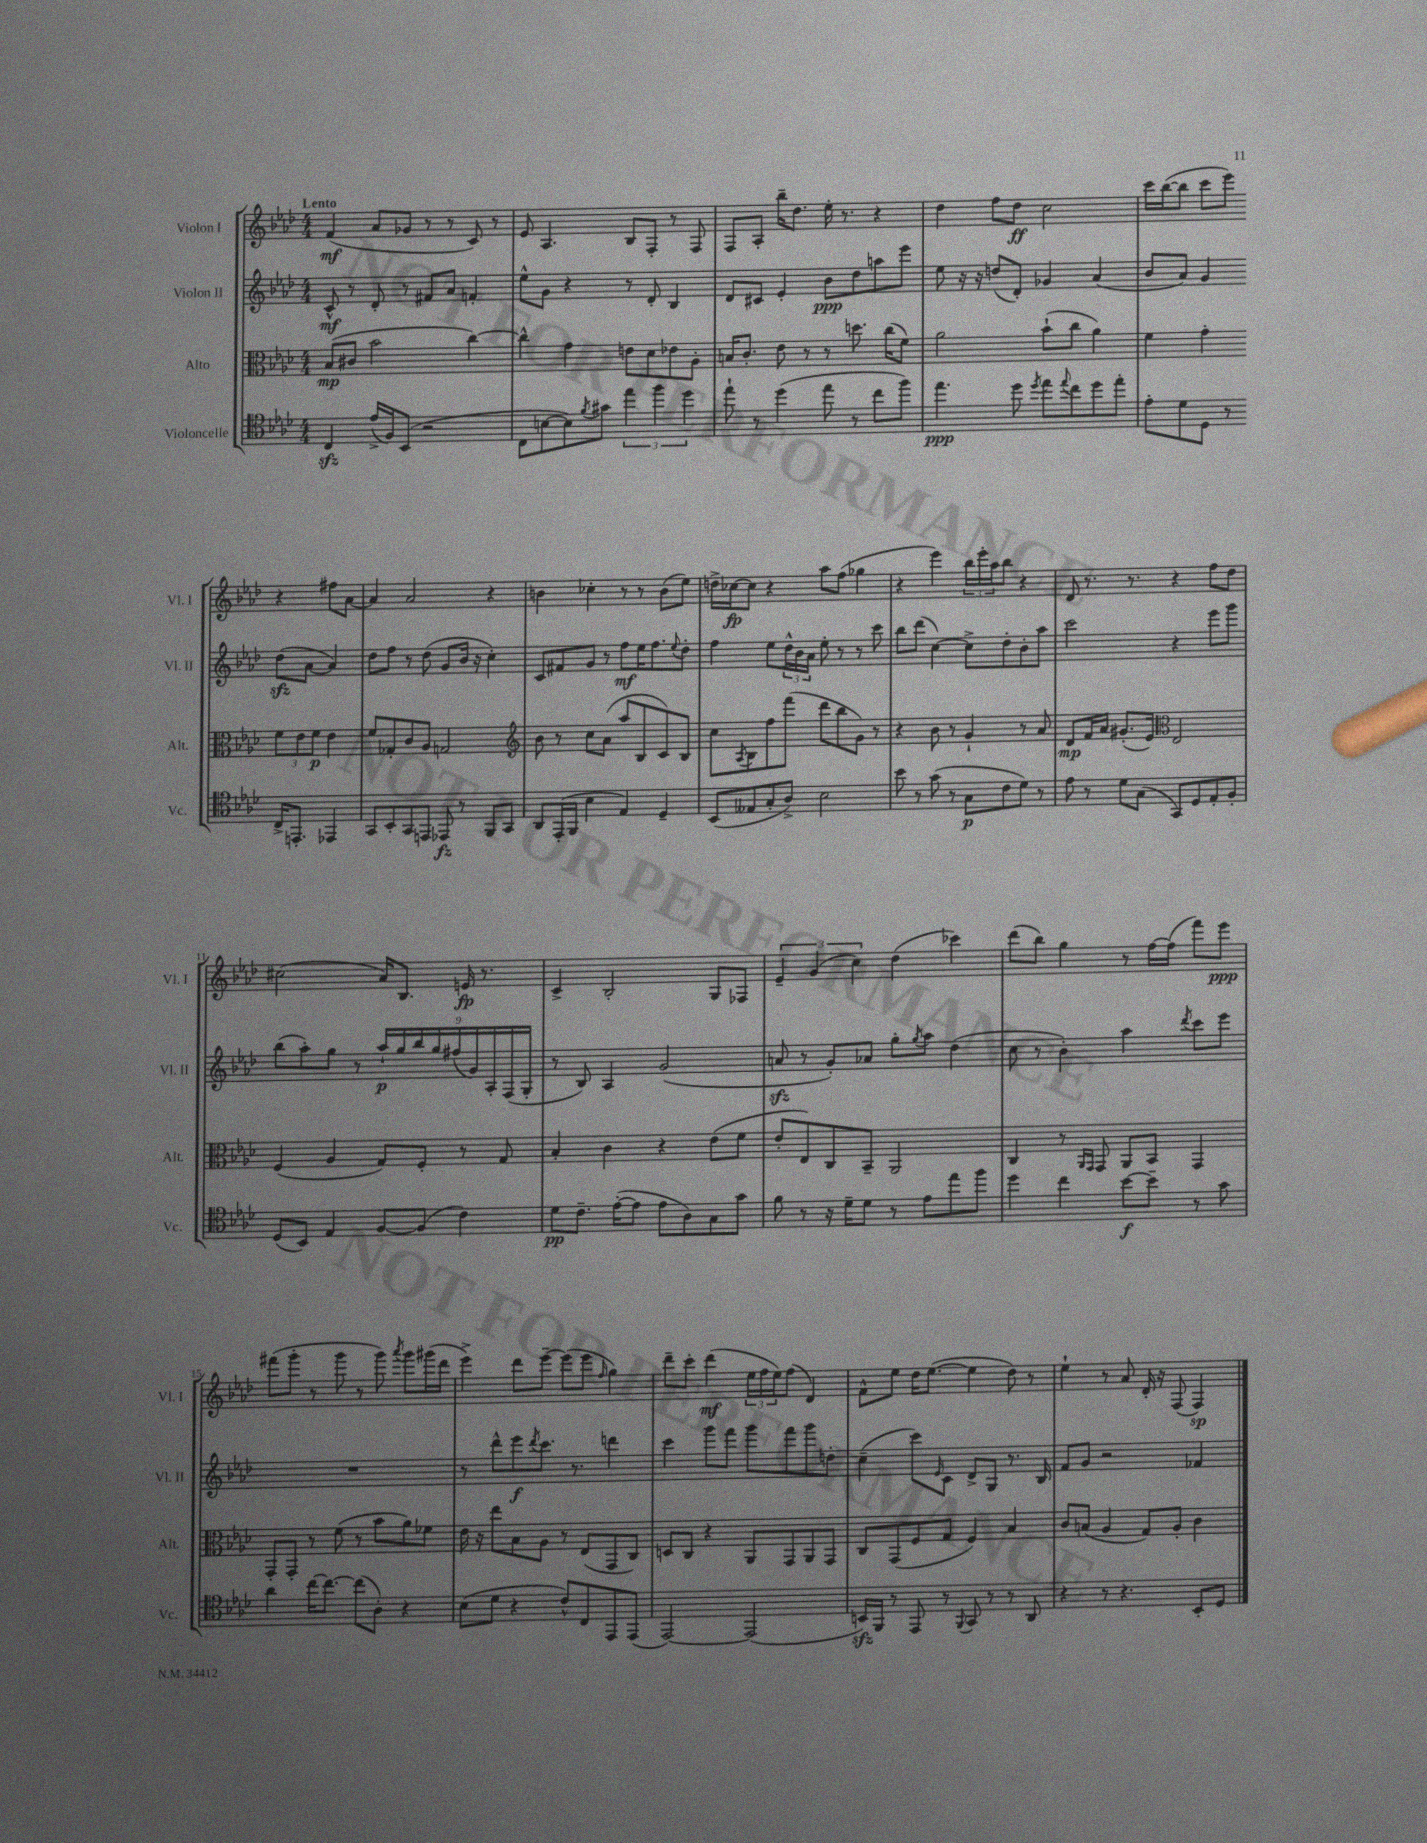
<<
\new StaffGroup <<
\new Staff = "s0" \with { instrumentName = "Violon I" shortInstrumentName = "Vl. I" } {
    \clef treble \key aes \major \numericTimeSignature \time 4/4 \tempo "Lento"
    f'4\mf( aes'8 ges'8 r8 r8 c'8) r8 |
    ees'8 aes4. bes8 f8-. r8 f8 |
    f8 aes8-. bes''16-- des''8. ees''16-. r8. r4 |
    des''4 f''8 des''8\ff c''2 |
    c'''16 bes''16~( bes''8 c'''8 ees'''8) r4 fis''8 aes'8~ |
    aes'4 aes'2 r4 |
    b'4 ces''4-. r8 r8 b'8( ees''8) |
    d''16-> ces''16~\fp ces''8 r4 aes''8 f''8( ges''4 |
    r4 ees'''4) \tuplet 3/2 { bes''16 ees'''16-. aes''16 } bes''8 r4 |
    des'8 r8. r8. r4 f''8 des''8 |
    cis''2( aes'16) bes8. e'16\fp r8. |
    c'4-> bes2-. g8 fes8 |
    \tuplet 3/2 { ees'4-- g'4( c''4) } des''4( ces'''4) |
    des'''8( bes''8) g''4 r8 f''16~ f''16( f'''8) ees'''8\ppp |
    fis'''8( g'''8-. r8 g'''8 r8 g'''8) \acciaccatura { aes'''8 } g'''8 gis'''16( des'''16 |
    ees'''4->) des'''8 ees'''8~-- ees'''8( ees'''8 \grace { f''16 } g''4) |
    des'''8-- c'''8-. des'''4\mf( \tuplet 3/2 { ees''16 f''16 ees''16) } f''8( des'4) |
    f'8-^ ees''8 des''16 ees''8.~( ees''4 des''8) r8 |
    ees''4-! r8 aes'8 des'16-. r16 f8( f4\sp) \bar "|." |
}
\new Staff = "s1" \with { instrumentName = "Violon II" shortInstrumentName = "Vl. II" } {
    \clef treble \key aes \major \numericTimeSignature \time 4/4
    c'8-^\mf r8 des'8-. r8 fis'8 aes'8 f'4-. |
    ees''8-^ g'8 r4 r8 des'8-. bes4 |
    des'8 cis'8 ees'4-. bes'8\ppp des''8 a''8 ees'''8 |
    ees''8 r16 r16 d''8( des'8-.) ges'4 aes'4( |
    bes'8 aes'8) g'4 des''8\sfz( aes'8~ aes'4) |
    des''8 f''8 r8 des''8( g'8 bes'16 r16 c''4-.) |
    c'8 fis'8 g'8 r8 f''8\mf ees''16 f''8. \appoggiatura { ees''8 } des''8-. |
    f''4 ees''8 \tuplet 3/2 { des''16-^ bes'16 aes'16 } ees''8-. r8 r8 c'''8 |
    bes''8 des'''8( c''4~) c''8-> des''8-. bes'8-. aes''8 |
    c'''2 r4 ees'''8 g'''8 |
    bes''8( aes''8-.) g''8 r8 \tuplet 9/8 { aes''16-!\p g''16 bes''16 g''16 fis''16( g'16) aes16-. f16( g16-. } |
    r8 bes8) aes4 g'2( |
    a'8\sfz r8 g'8-.) aes'8 g''8-. \acciaccatura { g''8 } aes''8 des''4( |
    c''8 r8 bes'4-.) aes''4 \acciaccatura { des'''8 } c'''8 ees'''8 |
    R1 |
    r8 des'''8-^ ees'''8\f \acciaccatura { des'''8 } c'''8. r8. d'''4 |
    c'''4 g'''8 f'''8 g'''8 f'''8 g'''8 d''8-. |
    c''4--( c'''8) \grace { ees'16 } c'8 des'8-> g8 r8. bes16 |
    f'8 g'8 r2 fes'4 \bar "|." |
}
\new Staff = "s2" \with { instrumentName = "Alto" shortInstrumentName = "Alt." } {
    \clef alto \key aes \major \numericTimeSignature \time 4/4
    bes8\mp( cis'8 bes'2 c''4~) |
    c''4-^ g'4 e'8 des'8 ees'8 aes8-. |
    b16 c'8.-. ees'8 r8 r8 d''8. c''16( f'8) |
    aes'2 bes'8-!( c''8 aes'4) |
    f'4 g'4-. \tuplet 3/2 { f'8 ees'8 f'8\p } ees'4 |
    f'8 ges8-. c'8 aes8 g2 |
    \clef treble bes'8 r8 c''8 aes'8( aes''8 bes8 c'8) bes8 |
    c''8 \acciaccatura { aes8 } bes8 f''8 f'''8( des'''8 bes''8 g'8) r8 |
    r4 bes'8 r8 g'4-! r8 aes'8 |
    des'8\mp f'16 aes'16 gis'8.-.( ees'16) \clef alto ees2 |
    f4( aes4 g8) f8-. r8 g8 |
    bes4-. c'4 r4 ees'8( f'8 |
    ees'8-. ees8) c8 bes,8-- aes,2 |
    c4 r8 \grace { aes,16 g,16 } g,8 aes,8 bes,8 g,4 |
    g,8-. g,8-. r8 f'8( r8 bes'8 aes'8) fes'8 |
    ees'16 r16 ees''8 bes8 aes8 r8 ees8( g,8 c8) |
    d8 c8 r4 aes,8 g,8 aes,8 g,8 |
    c8 g,8( f8 g8 f4) bes4 |
    c'8 b8( aes4 g8) aes8-. c'4 \bar "|." |
}
\new Staff = "s3" \with { instrumentName = "Violoncelle" shortInstrumentName = "Vc." } {
    \clef tenor \key aes \major \numericTimeSignature \time 4/4
    c4\sfz ees'16->( f16) bes,8( r2 |
    c8 b8~ b8) \acciaccatura { f'8 } gis'8 \tuplet 3/2 { ees''4 f''4 des''4 } |
    ees''8-! r8 des''4( ees''8 r8 c''8 f''8) |
    ees''4.\ppp des''8 \acciaccatura { des''8 } ees''8 \appoggiatura { ees''8 } c''8 des''8 ees''8-. |
    ees'8-. des'8 des8 r8 c16-> e,8.-. ees,4 |
    g,8 bes,8-. g,8 e,8 ees,8\fz r8 f,8 g,8 |
    aes,8 ees,16-.( f,16 bes4 ees4) des4-- |
    bes,8( eeses8 g8-. aes8->) bes2 |
    bes'8 r8 g'8( r8 g8\p c'8 des'8) r8 |
    ees'8 r8 des'8 g8( g,8) des8 ees8-. f8-. |
    des8( bes,8) ees4 f8~ f8( c'4) |
    des'8\pp c'8.-- ees'16~-.( ees'8 ees'8 aes8) g8 g'8 |
    f'8 r8 r16 des'16-- des'8 r8 ees'8 ees''8 f''8 |
    des''4 c''4 bes'8~\f bes'8-- r8 g'8 |
    aes'4 c''16~ c''8.~ c''8( aes8-.) r4 |
    bes8( des'8 r4 c'8-^) c8 ees,8 ees,8( |
    ees,2~) ees,2( |
    b,16\sfz) f,16 r8 ees,8 r8 \appoggiatura { f,8 } g,8 r8 r8 aes,8 |
    r4 r8 r4. bes,8-. des8 \bar "|." |
}
>>
>>
